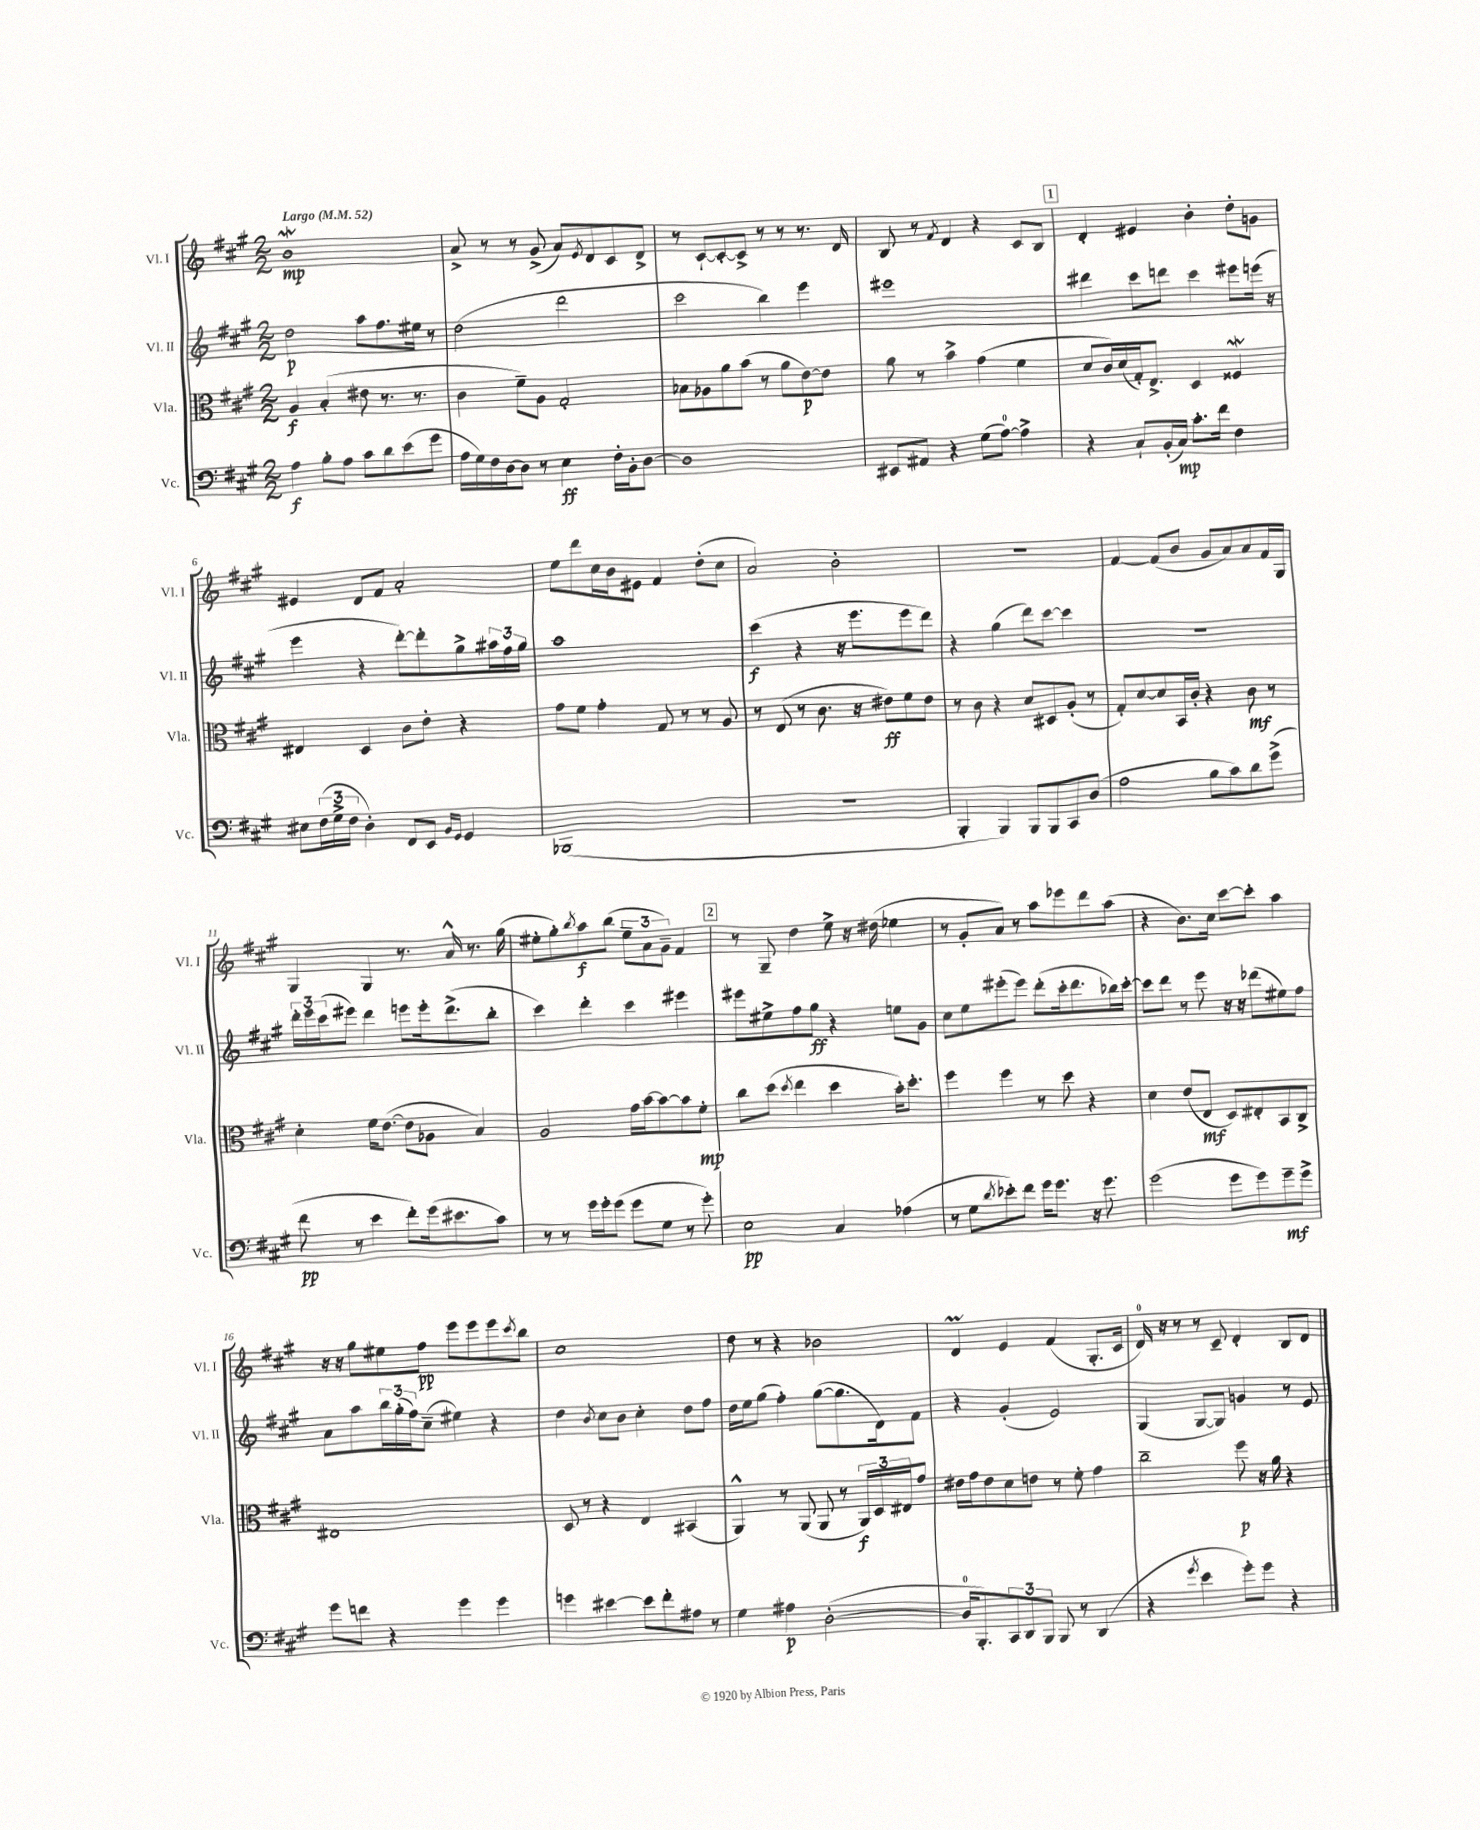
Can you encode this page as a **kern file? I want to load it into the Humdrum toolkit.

**kern	**kern	**kern	**kern
*staff4	*staff3	*staff2	*staff1
*clefF4	*clefC3	*clefG2	*clefG2
*k[f#c#g#]	*k[f#c#g#]	*k[f#c#g#]	*k[f#c#g#]
*M2/2	*M2/2	*M2/2	*M2/2
*MM52	*MM52	*MM52	*MM52
4A\	4A/	2dd\	1b
8B'\L	(4B'/	.	.
8A\J	.	.	.
8c#\L	8e#\	8aa\L	.
8d\	8.r	8.ff#\	.
(8e\	.	.	.
.	8.r	16ee#\Jk	.
8g#\J	.	8r	.
=	=	=	=
16A\LL	4c#\	(2dd\	8a^/
16G#\)	.	.	.
16F#\	.	.	8r
[16D\J	.	.	.
8D\]J	8f#~\L)	.	8r
8r	8A\J	.	(8g#^/
4E\	2G#'/	2ddd\	8a/L)
.	.	.	8qe/
.	.	.	8d/
16F#'\LL	.	.	8c#/
16BB'\J	.	.	.
[8D\J	.	.	8d^/J
=	=	=	=
1D]	8B-\L	2ccc#\	8r
.	8A-\	.	[8c#`/L
.	8a\	.	8c#'/_
.	(8b\J	.	8c#^/]J
.	8r	4bb\)	8r
.	8a\L	.	8r
.	[8e\)	4eee\	8.r
.	8e\]J	.	.
.	.	.	16d/
=	=	=	=
8EE#/L	8a\	1eee#	8B/
8AA#/J	8r	.	8r
.	.	.	8qf#/
4r	4b^\	.	4d/
(8G#\L	(4g#\	.	4r
[8A\J)	.	.	.
4A^\]	4f#\	.	8c#/L
.	.	.	8B/J
=	=	=	=
4r	8d/L	4ddd#\	4d'/
.	16c#/L)	.	.
.	(16d/	.	.
8C#`/L	16G#'/J)	8ccc#\L	4e#/
.	8.E^/J	.	.
(16BB'/L	.	8ddd\J	.
16C#/JJ)	.	.	.
8.c#'\L	4D/	4ccc#\	4b'\
16f#\Jk	.	.	.
4F#\	4F##/	8eee#\L	8dd'\L
.	.	(16eee\Jk	8g\J
.	.	16r	.
=	=	=	=
8E#\L	4E#/	4eee\	4e#/
(24F#\L	.	.	.
24G#^\	.	.	.
24F#\JJ	.	.	.
4D'\)	4D/	4r	8d/L
.	.	.	8f#/J
8FF#/L	8c#\L	[8ddd'\L)	2a'/
8EE/J	8e'\J	8ddd'\]	.
16qqBB/LL	.	.	.
16qqGG#/JJ	.	.	.
4GG#/	4r	8gg#^\	.
.	.	24aa#\L	.
.	.	24ff#\	.
.	.	24gg#\JJ	.
=	=	=	=
(1BBB-	8g#\L	1aa	8ee\L
.	8f#\J	.	8ddd\
.	4g#'\	.	16cc#\L
.	.	.	16b\J
.	.	.	8e#\J
.	8G#/	.	4f#/
.	8r	.	.
.	8r	.	(8dd'\L
.	8A/	.	8cc#\J
=	=	=	=
1r	8r	(4ccc#\	2a/)
.	(8E/	.	.
.	8r	4r	.
.	8.c#\	.	.
.	.	16r	2b'\
.	16r	8.eee\L	.
.	8e#\L)	.	.
.	8f#\	8eee\	.
.	8e#\J	8ddd\J)	.
=	=	=	=
4BBB'/	8r	4r	1r
.	8c#\	.	.
4BBB/)	4r	(4gg#\	.
8BBB/L	8d/L	8ddd\L)	.
8BBB/	8D#/	[8ccc#\J	.
8CC#/	(8A'/J	4ccc#\]	.
(8D/J	8r	.	.
=	=	=	=
2A\	8G#'/L)	1r	[4f#/
.	[8d/	.	.
.	8d/]	.	(8f#/]L
.	16BB/L	.	8b/J
.	16c#'/JJ	.	.
8B\L	4r	.	8g#/L
8c#\)	.	.	8a/)
8d\	8c#\	.	8a/
(8g#^\J	8r	.	16f#/L
.	.	.	16G#/JJ
=	=	=	=
8f#\	4d'\	24ddd'\LL	4G#/
.	.	24eee\	.
.	.	(24ccc#\J	.
8r	.	8eee#\J)	.
4e\	16f#\LK	4ddd\	4G#/
.	([8.e\J	.	.
8f#'\L)	8e\]L	8eee\L	8.r
(16g#\k	8A-\J	16eee'\k	.
8.e#\	.	(8.ddd^\	16a^^/
.	4B/)	.	8.r
8c#\J)	.	8bb'\J	.
.	.	.	(16gg#\
=	=	=	=
8r	2A/	4ccc#\)	8ee#'\L
8r	.	.	8gg#'\)
.	.	.	8qbb/
16g#\LL	.	4ddd'\	8aa\
16g#'\J	.	.	.
(8g#\J	.	.	(8bb\J
8g#\L	16g#\LL	4ccc#\	12ee#~\L
.	[16b\J	.	.
.	.	.	12a\
8G#\J	8b\_	.	.
.	.	.	12g#~\J)
8r	8b\]	4eee#\	4f#/
8g#'\)	8f#'\J	.	.
=	=	=	=
2E\	8cc#\L	8eee#\L	8r
.	(8dd\J	8ee#^\	8G#~/
.	8qdd/	.	.
.	4ee\	8ff#\	4dd\
.	.	8gg#\J	.
4C#/	4dd\	4r	8ee^\
.	.	.	16r
.	.	.	(16dd#\
(4A-\	16b'\LK)	8ee\L	4ee-\
.	8.dd'\J	.	.
.	.	8g#\J	.
=	=	=	=
8r	4ff#\	8cc#\L	8r
8G#\L	.	8ee\	8g#'/L
8qd/	.	.	.
8e-'\)	4ff#\	(8eee#'\	8a/J)
8f#\J	.	8eee#\J)	8r
16g#\LK	8r	(8ddd'\L	8aa\L
8.g#\J	.	.	.
.	8dd\	16ccc#'\k	8eee-\
.	.	8.ddd\	.
16r	4r	.	8ddd\
8.g#\	.	.	.
.	.	16bb-\L)	(8aa\J
.	.	[16ccc#'\JJ	.
=	=	=	=
(2g#\	4d\	8ccc#\]L	4r
.	.	8ddd\J	.
.	(8e/L	8r	8.b\L)
.	8E/J	8eee\	.
.	.	.	16cc#\Jk
8g#\L	8D/L)	16r	[8ccc#\L
.	.	16r	.
8g#\)	8E#'/	(8ddd-\L	8ccc#'\]J
8g#~\	8BB/	8ee#\)	4aa\
8g#^\J	8C#^/J	8ff#\J	.
=	=	=	=
8g#\L	1E#	8a\L	16r
.	.	.	16r
8f\J	.	8aa\	8gg#\L
4r	.	24bb\L	8ee#\
.	.	(24gg#'\	.
.	.	24ff#\J)	.
.	.	(8cc#~\J	8ff#\J
4g#\	.	4ee#\)	8eee\L
.	.	.	8eee\
4g#\	.	4r	8eee\
.	.	.	8qccc#/
.	.	.	8bb\J
=	=	=	=
4g\	8D/	4dd\	1cc#
.	8r	.	.
.	.	8qb/	.
[4e#\	4r	8cc#\L	.
.	.	8b\J	.
8e#\]L	4E/	4cc#'\	.
8f#'\	.	.	.
8A#\J	(4BB#/	8dd\L	.
8r	.	8ff#\J	.
=	=	=	=
4G#\	4AA^^/)	16dd\LL	8dd\
.	.	16ee\J	.
.	.	(8gg#\J	8r
4A#\	8r	4ff#'\)	4r
.	(8AA/	.	.
([2D'\	8AA/	([8gg#\L	2b-\
.	8r	8.gg#\]	.
.	24AA/LL)	.	.
.	24D/	.	.
.	.	16d\k)	.
.	24E#/J	.	.
.	8g#/J	8f#\J	.
=	=	=	=
16D/]LK	16e#\LL	4r	4d/
8.BBB'/)	16g#\J	.	.
.	8e#\	.	.
12CC#/	8d\	(4g#'/	4e/
12DD/	.	.	.
.	8e\J	.	.
12BBB/J	.	.	.
8BBB/	8r	2e/)	(4f#/
8r	8f#'\	.	.
(4DD/	4g#\	.	8.G#'/L
.	.	.	16c#/Jk
=	=	=	=
4r	2cc#~\	(4G#/	16d/)
.	.	.	16r
.	.	.	8r
8qg#/	.	.	.
4e\	.	[8G#/L	8r
.	.	8G#/]J)	8c#~/
8g#'\L)	8ff#\	4g/	4d'/
8g#\J	16r	.	.
.	16a\	.	.
4r	4r	8r	8B/L
.	.	8e/	8d/J
==	==	==	==
*-	*-	*-	*-
